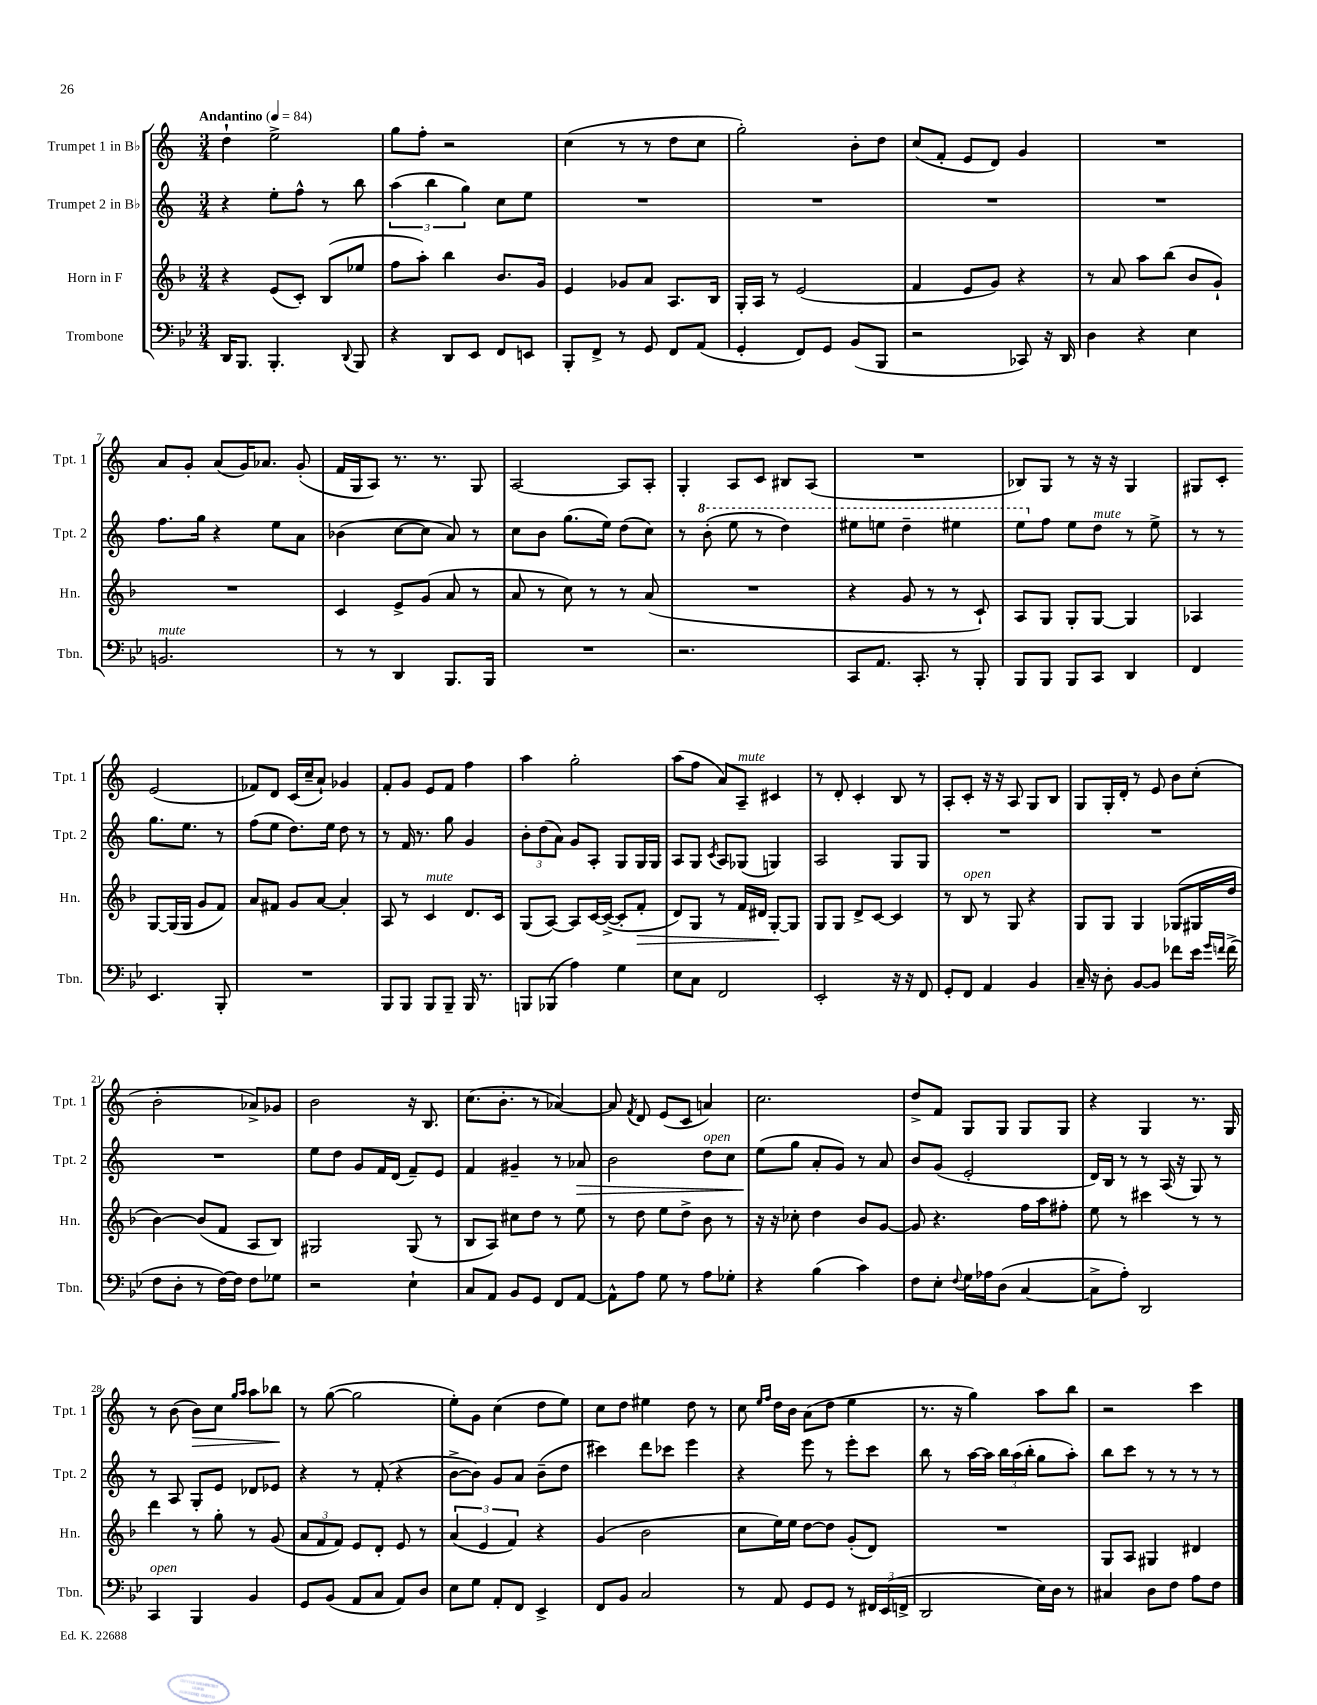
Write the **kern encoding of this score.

**kern	**kern	**dynam	**kern	**dynam	**kern	**dynam
*part4	*part3	*part3	*part2	*part2	*part1	*part1
*staff4	*staff3	*staff3	*staff2	*staff2	*staff1	*staff1
*I"Trombone	*I"Horn in F	*	*I"Trumpet 2 in B♭	*	*I"Trumpet 1 in B♭	*
*I'Tbn.	*I'Hn.	*	*I'Tpt. 2	*	*I'Tpt. 1	*
*clefF4	*clefG2	*	*clefG2	*	*clefG2	*
*k[b-e-]	*k[b-]	*	*k[]	*	*k[]	*
*M3/4	*M3/4	*	*M3/4	*	*M3/4	*
*MM84	*MM84	*	*MM84	*	*MM84	*
=1	=1	=1	=1	=1	=1	=1
!	!	!	!	!	!LO:TX:a:B:t=Andantino	!
16DD/KL	4r	.	4r	.	4dd`\	.
8.BBB-/J	.	.	.	.	.	.
4.BBB-'/	(8e/L	.	8ee'\L	.	2ee^\	.
.	8c'/J)	.	8ff^^\J	.	.	.
.	(8B-/L	.	8r	.	.	.
8qqDD/	.	.	.	.	.	.
8BBB-/	8ee-X/J	.	8bb\	.	.	.
=2	=2	=2	=2	=2	=2	=2
4r	8ff\L	.	(6aa\	.	8gg\L	.
.	8aa'\J)	.	.	.	8ff'\J	.
.	.	.	6bb\	.	.	.
8DD/L	4bb-\	.	.	.	2r	.
.	.	.	6gg\)	.	.	.
8EE-/J	.	.	.	.	.	.
8FF/L	8.b-/L	.	8cc\L	.	.	.
8EEn/J	.	.	8ee\J	.	.	.
.	16g/Jk	.	.	.	.	.
=3	=3	=3	=3	=3	=3	=3
8BBB-'/L	4e/	.	2.r	.	(4cc\	.
8FF^/J	.	.	.	.	.	.
8r	8g-X/L	.	.	.	8r	.
8GG/	8a/J	.	.	.	8r	.
8FF/L	8.A/L	.	.	.	8dd\L	.
(8AA/J	.	.	.	.	8cc\J	.
.	16B-/Jk	.	.	.	.	.
=4	=4	=4	=4	=4	=4	=4
4GG'/	16G'/LL	.	2.r	.	2gg'\)	.
.	16A/JJ	.	.	.	.	.
.	8r	.	.	.	.	.
8FF/L)	(2e/	.	.	.	.	.
8GG/J	.	.	.	.	.	.
(8BB-/L	.	.	.	.	8b'\L	.
8BBB-/J	.	.	.	.	8dd\J	.
=5	=5	=5	=5	=5	=5	=5
2r	4f/	.	2.r	.	(8cc/L	.
.	.	.	.	.	8f'/J	.
.	8e/L	.	.	.	8e/L	.
.	8g/J)	.	.	.	8d/J)	.
8CC-X/)	4r	.	.	.	4g/	.
16r	.	.	.	.	.	.
16DD/	.	.	.	.	.	.
=6	=6	=6	=6	=6	=6	=6
4D\	8r	.	2.r	.	2.r	.
.	8a/	.	.	.	.	.
4r	8aa\L	.	.	.	.	.
.	(8bb-\J	.	.	.	.	.
4E-\	8b-/L	.	.	.	.	.
.	8g`/J)	.	.	.	.	.
!!LO:LB:g=z
=7	=7	=7	=7	=7	=7	=7
!LO:TX:a:i:t=mute	!	!	!	!	!	!
2.BBn/	2.r	.	8.ff\L	.	8a/L	.
.	.	.	.	.	8g'/J	.
.	.	.	16gg\Jk	.	.	.
.	.	.	4r	.	(8a/L	.
.	.	.	.	.	16g/K)	.
.	.	.	.	.	8.a-X/J	.
.	.	.	8ee\L	.	.	.
.	.	.	8a\J	.	(8g'/	.
=8	=8	=8	=8	=8	=8	=8
8r	4c/	.	(4b-X\	.	16f/LL	.
.	.	.	.	.	16G/J	.
8r	.	.	.	.	8A/J)	.
4DD/	8e^/L	.	[8cc\L	.	8.r	.
.	(8g/J	.	8cc\J]	.	.	.
.	.	.	.	.	8.r	.
8.BBB-/L	8a/	.	8a/)	.	.	.
.	8r	.	8r	.	8G/	.
16BBB-/Jk	.	.	.	.	.	.
=9	=9	=9	=9	=9	=9	=9
2.r	8a/	.	8cc\L	.	[2A/	.
.	8r	.	8b\J	.	.	.
.	8cc\)	.	(8.gg\L	.	.	.
.	8r	.	.	.	.	.
.	.	.	16ee\Jk)	.	.	.
.	8r	.	(8dd\L	.	8A/L]	.
.	(8a/	.	8cc\J)	.	8A'/J	.
=10	=10	=10	=10	=10	=10	=10
2.r	2.r	.	8r	.	4G'/	.
*	*	*	*8va	*	*	*
.	.	.	(8bb'\	.	.	.
.	.	.	8eee\	.	8A/L	.
.	.	.	8r	.	8c/J	.
.	.	.	4ddd\)	.	8B#X/L	.
.	.	.	.	.	(8A/J	.
=11	=11	=11	=11	=11	=11	=11
8CC/L	4r	.	8eee#X\L	.	2.r	.
8.AA/J	.	.	8eeen\J	.	.	.
.	8g/	.	4ddd~\	.	.	.
8.CC'/	.	.	.	.	.	.
.	8r	.	.	.	.	.
8r	8r	.	4eee#X\	.	.	.
8BBB-'/	8c`/)	.	.	.	.	.
=12	=12	=12	=12	=12	=12	=12
8BBB-/L	8A/L	.	8eee\L	.	8B-X/L)	.
*	*	*	*X8va	*	*	*
8BBB-/J	8G/J	.	8ff\J	.	8G/J	.
8BBB-/L	8G'/L	.	8ee\L	.	8r	.
!	!	!	!LO:TX:a:i:t=mute	!	!	!
8CC/J	[8G/J	.	8dd\J	.	16r	.
.	.	.	.	.	16r	.
4DD/	4G/]	.	8r	.	4G/	.
.	.	.	8ee^\	.	.	.
=13	=13	=13	=13	=13	=13	=13
4FF/	4A-X/	.	8r	.	8G#X/L	.
.	.	.	8r	.	8c'/J	.
4.EE-/	[8G/L	.	8.gg\L	.	(2e/	.
.	(16G/L]	.	.	.	.	.
.	16G/JJ	.	8.ee\J	.	.	.
.	8g/L	.	.	.	.	.
8BBB-'/	8f/J)	.	8r	.	.	.
!!LO:LB:g=z
=14	=14	=14	=14	=14	=14	=14
2.r	8a/L	.	(8ff\L	.	8f-X/L)	.
.	8f#X/J	.	8ee\J	.	8d/J	.
.	8g/L	.	8.dd\L)	.	(16c/LL	.
.	.	.	.	.	16cc~/J	.
.	[8a/J	.	.	.	8a`/J)	.
.	.	.	16ee\Jk	.	.	.
.	4a'/]	.	8dd\	.	4g-X/	.
.	.	.	8r	.	.	.
=15	=15	=15	=15	=15	=15	=15
8BBB-/L	8A/	.	8r	.	8f'/L	.
8BBB-/J	8r	.	16f/	.	8g/J	.
.	.	.	8.r	.	.	.
!	!LO:TX:a:i:t=mute	!	!	!	!	!
8BBB-/L	4c/	.	.	.	8e/L	.
8BBB-~/J	.	.	8gg\	.	8f/J	.
16BBB-/	8.d/L	.	4g/	.	4ff\	.
8.r	.	.	.	.	.	.
.	16c/Jk	.	.	.	.	.
=16	=16	=16	=16	=16	=16	=16
8BBBn/L	(8G/L	.	12b'\L	.	4aa\	.
.	.	.	(12dd\	.	.	.
(8BBB-X/J	[8A/J)	.	.	.	.	.
.	.	.	12a\J)	.	.	.
4A\)	8A/L]	.	8g/L	.	2gg'\	.
.	[16c/L	.	8A'/J	.	.	.
.	(16c^/JJ_	.	.	.	.	.
4G\	8c'/L]	.	8G/L	.	.	.
!	!	!LO:HP:b	!	!	!	!
.	8f'/J	>	16G/L	.	.	.
.	.	.	16G/JJ	.	.	.
=17	=17	=17	=17	=17	=17	=17
8E-\L	8d/L)	.	8A/L	.	(8aa\L	.
8C\J	8G/J	.	8G/J	.	8ff\J	.
.	.	.	8qc/	.	.	.
2FF/	8r	.	8A/L	.	8a/L)	.
!	!	!	!	!	!LO:TX:a:i:t=mute	!
.	16f/LL	.	(8G-X/J	.	8A~/J	.
.	16d#X/JJ	.	.	.	.	.
.	[8G'/L	.	4Gn/)	.	4c#X/	.
.	8G/J]	]	.	.	.	.
=18	=18	=18	=18	=18	=18	=18
2EE-'/	8G/L	.	2A/	.	8r	.
.	8G/J	.	.	.	8d'/	.
.	8d^/L	.	.	.	4c'/	.
.	[8c/J	.	.	.	.	.
16r	4c/]	.	8G/L	.	8B/	.
16r	.	.	.	.	.	.
8FF/	.	.	8G/J	.	8r	.
=19	=19	=19	=19	=19	=19	=19
8GG'/L	8r	.	2.r	.	8A'/L	.
!	!LO:TX:a:i:t=open	!	!	!	!	!
8FF/J	8B-/	.	.	.	8c'/J	.
4AA/	8r	.	.	.	16r	.
.	.	.	.	.	16r	.
.	8G/	.	.	.	8A/	.
4BB-/	4r	.	.	.	8G/L	.
.	.	.	.	.	8B/J	.
=20	=20	=20	=20	=20	=20	=20
16C~/	8G/L	.	2.r	.	8G/L	.
16r	.	.	.	.	.	.
8D'\	8G/J	.	.	.	16G'/L	.
.	.	.	.	.	16d'/JJ	.
[8BB-/L	4G/	.	.	.	8r	.
8BB-/J]	.	.	.	.	8e/	.
8f-X\L	(8G-X/L	.	.	.	8b\L	.
16e-\Jk	16G#X/L	.	.	.	(8cc'\J	.
16qqg/LL	.	.	.	.	.	.
16qqfn/JJ	.	.	.	.	.	.
(16f^\	16dd/JJ	.	.	.	.	.
!!LO:LB:g=z
=21	=21	=21	=21	=21	=21	=21
8F\L	[4b-\)	.	2.r	.	2b'\	.
8D'\J	.	.	.	.	.	.
8r	(8b-/L]	.	.	.	.	.
[16F\LL)	8f/J	.	.	.	.	.
16F\JJ]	.	.	.	.	.	.
8F\L	8A/L	.	.	.	8a-X^/L)	.
8G-X\J	8B-/J)	.	.	.	8g-X/J	.
=22	=22	=22	=22	=22	=22	=22
2r	2G#X/	.	8ee\L	.	2b\	.
.	.	.	8dd\J	.	.	.
.	.	.	8g/L	.	.	.
.	.	.	16f/L	.	.	.
.	.	.	(16d/JJ	.	.	.
4E-`\	(8G#/	.	8f~/L)	.	16r	.
.	.	.	.	.	8.B/	.
.	8r	.	8e/J	.	.	.
=23	=23	=23	=23	=23	=23	=23
8C/L	8B-/L	.	4f/	.	(8.cc\L	.
8AA/J	8A/J)	.	.	.	.	.
.	.	.	.	.	8.b'\J	.
8BB-/L	8cc#X\L	.	4g#X~/	.	.	.
8GG/J	8dd\J	.	.	.	8r	.
8FF/L	8r	.	8r	.	[4a-X/)	.
!	!	!	!	!LO:HP:b	!	!
[8AA/J	8ee\	.	8a-X/	>	.	.
=24	=24	=24	=24	=24	=24	=24
8AA^^\L]	8r	.	2b\	.	8a-/]	.
.	.	.	.	.	8qf/	.
8A\J	8dd\	.	.	.	8d/	.
8G\	8ee\L	.	.	.	(8e/L	.
8r	8dd^\J	.	.	.	8c/J	.
!	!	!	!LO:TX:a:i:t=open	!	!	!
8A\L	8b-\	.	8dd\L	.	4an/)	.
8G-X'\J	8r	.	8cc\J	.	.	.
=25	=25	=25	=25	=25	=25	=25
4r	16r	.	(8ee\L	.	2.cc\	.
.	16r	.	.	.	.	.
.	8cc-X'\	.	8gg\J	]	.	.
(4B-\	4dd\	.	8a'/L	.	.	.
.	.	.	8g/J)	.	.	.
4c\)	8b-/L	.	8r	.	.	.
.	[8g/J	.	8a/	.	.	.
=26	=26	=26	=26	=26	=26	=26
8F\L	8g/]	.	8b/L	.	8dd^/L	.
8E-'\J	4.r	.	(8g/J	.	8f/J	.
8qqF/	.	.	.	.	.	.
16G\LL	.	.	2e'/	.	8G/L	.
16A-X\J	.	.	.	.	.	.
(8D\J	.	.	.	.	8G/J	.
[4C/	16ff\LL	.	.	.	8G/L	.
.	16aa\J	.	.	.	.	.
.	8ff#X'\J	.	.	.	8G/J	.
=27	=27	=27	=27	=27	=27	=27
8C^\L]	8ee\	.	16d/LL)	.	4r	.
.	.	.	16B/JJ	.	.	.
8A'\J)	8r	.	8r	.	.	.
2DD/	4ccc#X\	.	8r	.	4G/	.
.	.	.	(16A/	.	.	.
.	.	.	16r	.	.	.
.	8r	.	8G/)	.	8.r	.
.	8r	.	8r	.	.	.
.	.	.	.	.	16G/	.
!!LO:LB:g=z
=28	=28	=28	=28	=28	=28	=28
!LO:TX:a:i:t=open	!	!	!	!	!	!
4CC/	4ddd\	.	8r	.	8r	.
.	.	.	8A/	.	(8b\	.
!	!	!	!	!	!	!LO:HP:b
4BBB-/	8r	.	8G'/L	.	8b\L)	>
.	8gg'\	.	8e/J	.	8cc\J	.
.	.	.	.	.	16qqgg/LL	.
.	.	.	.	.	16qqaa/JJ	.
4BB-/	8r	.	8d-X/L	.	8aa\L	.
.	(8g/	.	8e-X/J	.	8bb-X\J	.
.	.	.	.	.	.	]
=29	=29	=29	=29	=29	=29	=29
8GG/L	12a/L	.	4r	.	8r	.
.	12f/	.	.	.	.	.
(8BB-/J	.	.	.	.	([8gg\	.
.	12f/J)	.	.	.	.	.
8AA/L	8e/L	.	8r	.	2gg\]	.
8C/J	8d'/J	.	(8f'/	.	.	.
8AA/L)	8e/	.	4r	.	.	.
8D/J	8r	.	.	.	.	.
=30	=30	=30	=30	=30	=30	=30
8E-\L	(6a/	.	[8b^\L	.	8ee'\L)	.
8G\J	.	.	8b\J])	.	8g\J	.
.	6e/	.	.	.	.	.
8AA'/L	.	.	8g/L	.	(4cc\	.
.	6f/)	.	.	.	.	.
8FF/J	.	.	8a/J	.	.	.
4EE-^/	4r	.	(8b~\L	.	8dd\L	.
.	.	.	8dd\J	.	8ee\J)	.
=31	=31	=31	=31	=31	=31	=31
8FF/L	(4g/	.	4ccc#X\)	.	8cc\L	.
8BB-/J	.	.	.	.	8dd\J	.
2C/	2b-\	.	8ddd\L	.	4ee#X\	.
.	.	.	8ccc-X\J	.	.	.
.	.	.	4eee\	.	8dd\	.
.	.	.	.	.	8r	.
=32	=32	=32	=32	=32	=32	=32
8r	8cc\L	.	4r	.	8cc\	.
.	.	.	.	.	16qqee/LL	.
.	.	.	.	.	16qqff/JJ	.
8AA/	16ee\L)	.	.	.	16dd\LL	.
.	16ee\JJ	.	.	.	16b\JJ	.
8GG/L	[8dd\L	.	8eee\	.	(8a\L	.
8GG/J	8dd\J]	.	8r	.	8dd\J	.
8r	(8g'/L	.	8eee'\L	.	4ee\	.
24FF#X/LL	8d/J)	.	8ccc\J	.	.	.
(24EE-/	.	.	.	.	.	.
24FFn^/JJ	.	.	.	.	.	.
=33	=33	=33	=33	=33	=33	=33
2DD/	2.r	.	8bb\	.	8.r	.
.	.	.	8r	.	.	.
.	.	.	.	.	16r	.
.	.	.	[16aa\LL	.	4gg\)	.
.	.	.	16aa\JJ]	.	.	.
.	.	.	24bb\LL	.	.	.
.	.	.	(24aa\	.	.	.
.	.	.	24bb'\JJ	.	.	.
16E-\LL)	.	.	8gg\L	.	8aa\L	.
16D\JJ	.	.	.	.	.	.
8r	.	.	8aa'\J)	.	8bb\J	.
=34	=34	=34	=34	=34	=34	=34
4C#X/	8G/L	.	8bb\L	.	2r	.
.	8A/J	.	8ccc\J	.	.	.
8D\L	4G#X/	.	8r	.	.	.
8F\J	.	.	8r	.	.	.
8A\L	4d#X/	.	8r	.	4ccc\	.
8F\J	.	.	8r	.	.	.
==	==	==	==	==	==	==
*-	*-	*-	*-	*-	*-	*-
